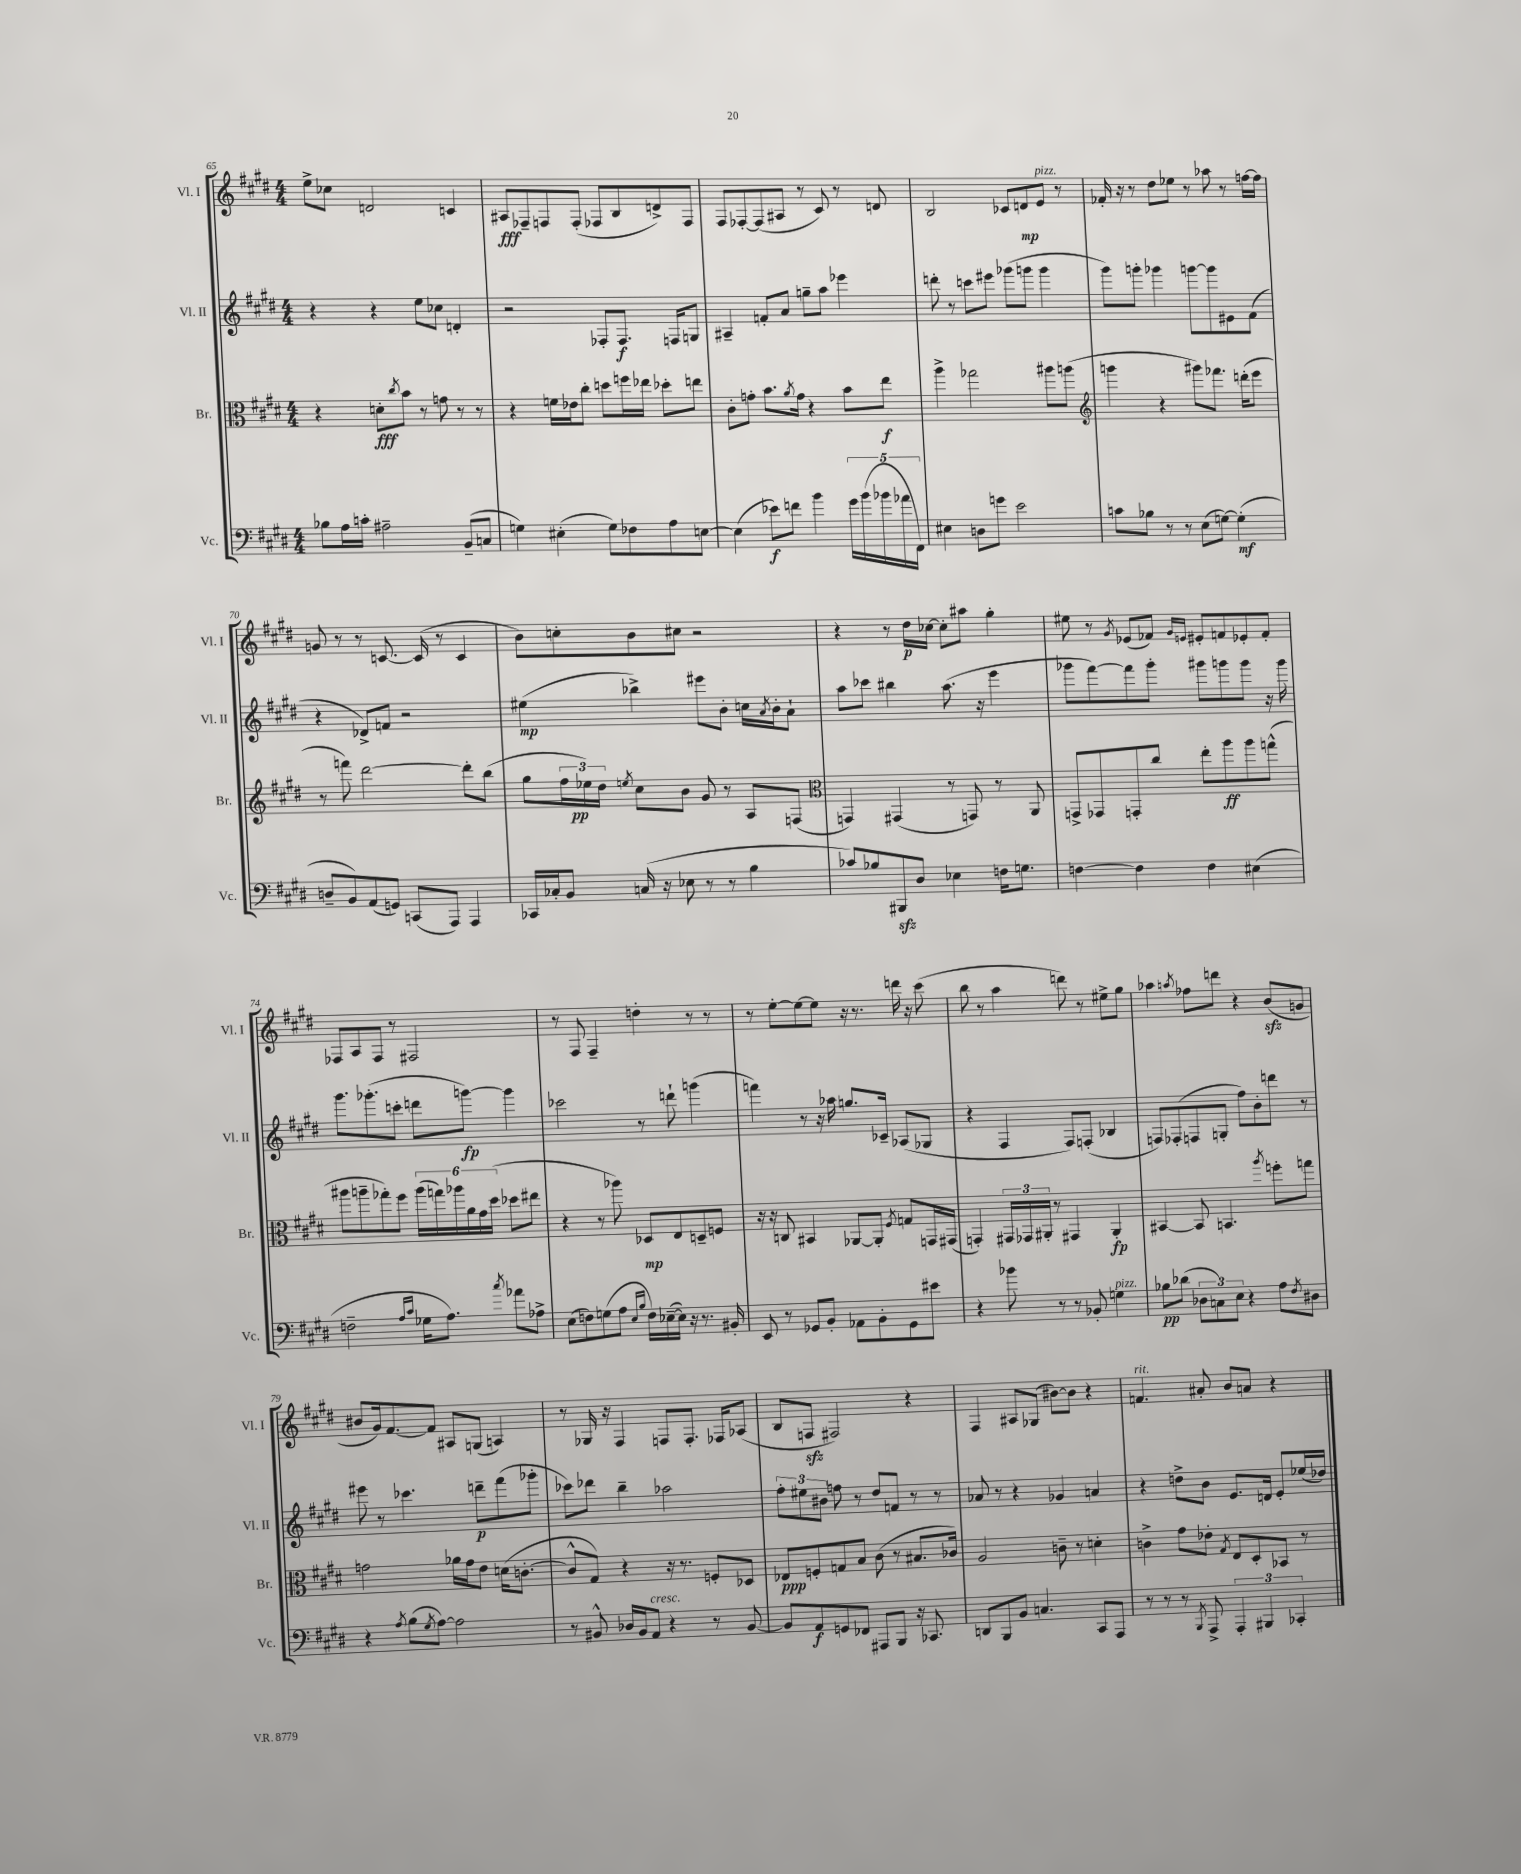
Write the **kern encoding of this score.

**kern	**kern	**kern	**kern
*staff4	*staff3	*staff2	*staff1
*clefF4	*clefC3	*clefG2	*clefG2
*k[f#c#g#d#]	*k[f#c#g#d#]	*k[f#c#g#d#]	*k[f#c#g#d#]
*M4/4	*M4/4	*M4/4	*M4/4
8B-	4r	4r	8ee^
16A	.	.	8cc-
16c'	.	.	.
2A#~	8d'	4r	2d
.	8qcc#	.	.
.	8b	.	.
.	8r	8ee	.
.	8g	8cc-	.
(8BB~	8r	4d'	4c
8C	8r	.	.
=	=	=	=
4G)	4r	2r	8A#
.	.	.	8F-~
(4E#'	16f	.	8F
.	16e-	.	.
.	8cc#'	.	(8F'
8G)	8dd	8F-'	8F-
8F-	16ff	8.F-	8B
.	16ee-	.	.
8A	8dd-'	.	8d^)
.	.	16F	.
[8E	8ee	8G	8F-
=	=	=	=
(4E]	8c#'	4A#~	8F#
.	8g'	.	[8F-'
8e-)	8.b	8f'	(8F-]
8f	.	8a	8A#
.	8qa	.	.
.	16g	.	.
4b	4r	8gg~	8r
.	.	8aa	8c#)
20g#	8b	4eee-	8r
(20b	.	.	.
20b-	.	.	.
.	8ee	.	8d
20a-	.	.	.
20FF#)	.	.	.
=	=	=	=
4E#	4aa^	8ddd'	2B
.	.	8r	.
8D	2gg-	8ccc	.
8g	.	8eee#	.
2e	.	(8ggg-	8c-
.	.	8ggg	8d
.	8aa#	4ggg	8e
.	(8aa	.	8r
=	=	=	=
*	*clefG2	*	*
8c	4ggg	8ggg#)	16f-'
.	.	.	16r
8B-	.	8ggg'	8r
8r	4r	4ggg-	8dd#
8r	.	.	8ee-
(8E	8ggg#)	[8ggg	8r
[8G)	8.fff-	8ggg]	8aa-
(4G']	.	8e#	8r
.	(16ddd'	.	.
.	8eee	(8f#	[16ff
.	.	.	16ff]
=	=	=	=
8D~	8r	4r	8g
8BB)	8fff)	.	8r
(8AA	[2ddd#	8d-^)	8r
8GG)	.	8f	[8.c
(8CC	.	2r	.
.	.	.	(16c]
8AAA)	.	.	8r
4AAA	8ddd#']	.	4c
.	(8bb	.	.
=	=	=	=
16CC-	8gg#	(4ee#	8b)
16C-'	.	.	.
8BB	24ff#	.	8cc'
.	24ee-)	.	.
.	24dd#	.	.
.	8qee	.	.
(16C	8cc#	4bb-^)	8b
16r	.	.	.
8E-	8b	.	8cc#
8r	8g#	8eee#	2r
8r	8r	8b'	.
4B	8A	16cc	.
.	.	8qa	.
.	.	16b'	.
.	(8F	8a`	.
=	=	=	=
*	*clefC3	*	*
8c-)	4GG)	8aa	4r
8B-	.	8ccc-	.
8BBB#	(4GG#	4bb#	8r
8D#	.	.	16dd#
.	.	.	[16cc-
4E-	8r	(8.aa	8cc-']
.	8GG)	.	8aa#
.	.	16r	.
16F	8r	4eee	4gg#'
8.G	.	.	.
.	8AA	.	.
=	=	=	=
[4F	8GG^	8ggg-	8ee#
.	8GG-	[8fff#)	8r
.	.	.	8qg#
4F]	8GG'	8fff#]	(8e-
.	8cc#	8ggg-'	8f-)
.	.	.	16qqg#
.	.	.	16qqe
4F	8ee'	8ggg#	8e#'
.	8aa	8ggg	8f
(4E#	8aa	8ggg	8e-'
.	(8gg^^	16r	8f'
.	.	16ggg	.
=	=	=	=
2F~	8aa#	8.ggg#	8F-
.	8aa~	.	8A
.	.	(8.ggg-'	.
.	8gg-')	.	8F-
.	8ff#	8ccc'	8r
16qqA	.	.	.
16qqc#	.	.	.
16G-	(24aa	8ddd	2F#
.	24gg)	.	.
8.A)	.	.	.
.	24aa-	.	.
.	24a	[8ggg)	.
.	24g#	.	.
.	(24dd#	.	.
8qcc#	.	.	.
8a-	8dd-	4ggg]	.
8A-^	8ee#	.	.
=	=	=	=
(8E	4r	2ccc-	8r
8F)	.	.	8F#
(8G	8r	.	4F#~
8A	8aa-)	.	.
16qqE	.	.	.
16qqB	.	.	.
16F)	8D-	8r	4dd'
([16E-~	.	.	.
16E-])	8E	8ddd`	.
16r	.	.	.
8.r	8D~	(4ggg	8r
.	8F	.	8r
16BB#'	.	.	.
=	=	=	=
8EE	16r	4fff)	8r
.	16r	.	.
8r	8C	.	[8ee'
8GG-	4BB#	8r	8ee_
8BB'	.	16r	8ee]
.	.	16aa-	.
8AA-	[8AA-	8.gg	16r
.	.	.	8.r
8BB'	8AA-']	.	.
.	.	16c-~	.
.	8qF#	.	.
8GG-	8G	(8A-	16ddd
.	.	.	16r
8e#	16GG	8G-	(8ccc#
.	(16GG#	.	.
=	=	=	=
4r	4GG')	4r	8bb
.	.	.	8r
8b-	24GG#	4F#	4aa
.	24GG-	.	.
.	24AA#'	.	.
8r	8r	.	.
8r	4GG#	8F#)	8ddd)
8BB-'	.	(8F'	8r
4G	4AA#'	4B-	8ee#^
.	.	.	8gg#
=	=	=	=
8B-	[4BB#	8F)	4aa-
(8d-	.	(8F-'	.
.	.	.	8qaa
12D-	8BB#]	8F	8ff-
12C)	.	.	.
.	4.BB	8G'	8ddd
12E	.	.	.
4r	.	8ff#)	4r
.	.	8b'	.
.	8qaa	.	.
8A	8ff'	8ddd	(8b
8qF#	.	.	.
8D#	8gg	8r	8g
=	=	=	=
4r	2g	8eee#	8b#
.	.	8r	16g#)
.	.	.	[8.f#
8qA	.	.	.
(8B	.	4.ccc-	.
8qG#	.	.	.
[8A)	.	.	8f#]
2A]	16a-	.	8A#
.	16g	.	.
.	8e	8ddd~	(8G
.	(16d	(8fff#	4A)
.	[8.c'	.	.
.	.	8ggg-'	.
=	=	=	=
8r	8c^^]	8ccc-)	8r
8BB#^^	8G#)	8ddd-	16G-
.	.	.	16r
16D-	4r	4bb~	4F#
16BB#	.	.	.
8AA	.	.	.
4r	16r	2aa-	8F
.	8.r	.	.
.	.	.	8.F'
8r	8F'	.	.
.	.	.	16F-
[8BB#	8D-	.	(8A-
=	=	=	=
8BB#]	8E-	12ff#'	8B
.	.	12ee#	.
8AA	8F'	.	8F
.	.	12b#	.
8GG	8G	8ff	2F#)
8FF-	8B	8r	.
8AAA#	(8c#	8dd#	.
8BBB	8r	8f	.
16r	8.B#	8r	4r
8.CC-	.	.	.
.	.	8r	.
.	16c-)	.	.
=	=	=	=
8DD	2A	8a-	4F#
8BBB	.	8r	.
8BB	.	4r	8A#
4.C	.	.	(8G-
.	8c~	4g-	[8b#)
.	8r	.	8b#]
8CC#	4d'	4a	4r
8AAA	.	.	.
=	=	=	=
8r	4c^	4r	4.f
8r	.	.	.
8r	8g#	8dd^	.
8qBBB	.	.	.
8AAA^	8e-'	8b	8a#'
.	8qG#	.	.
6AAA'	8E	8.e	8b
.	8D#'	.	8a
6BBB#	.	.	.
.	.	16d	.
.	8BB-	8e'	4r
6CC-'	.	.	.
.	8r	(16ee-	.
.	.	16dd-)	.
==	==	==	==
*-	*-	*-	*-
